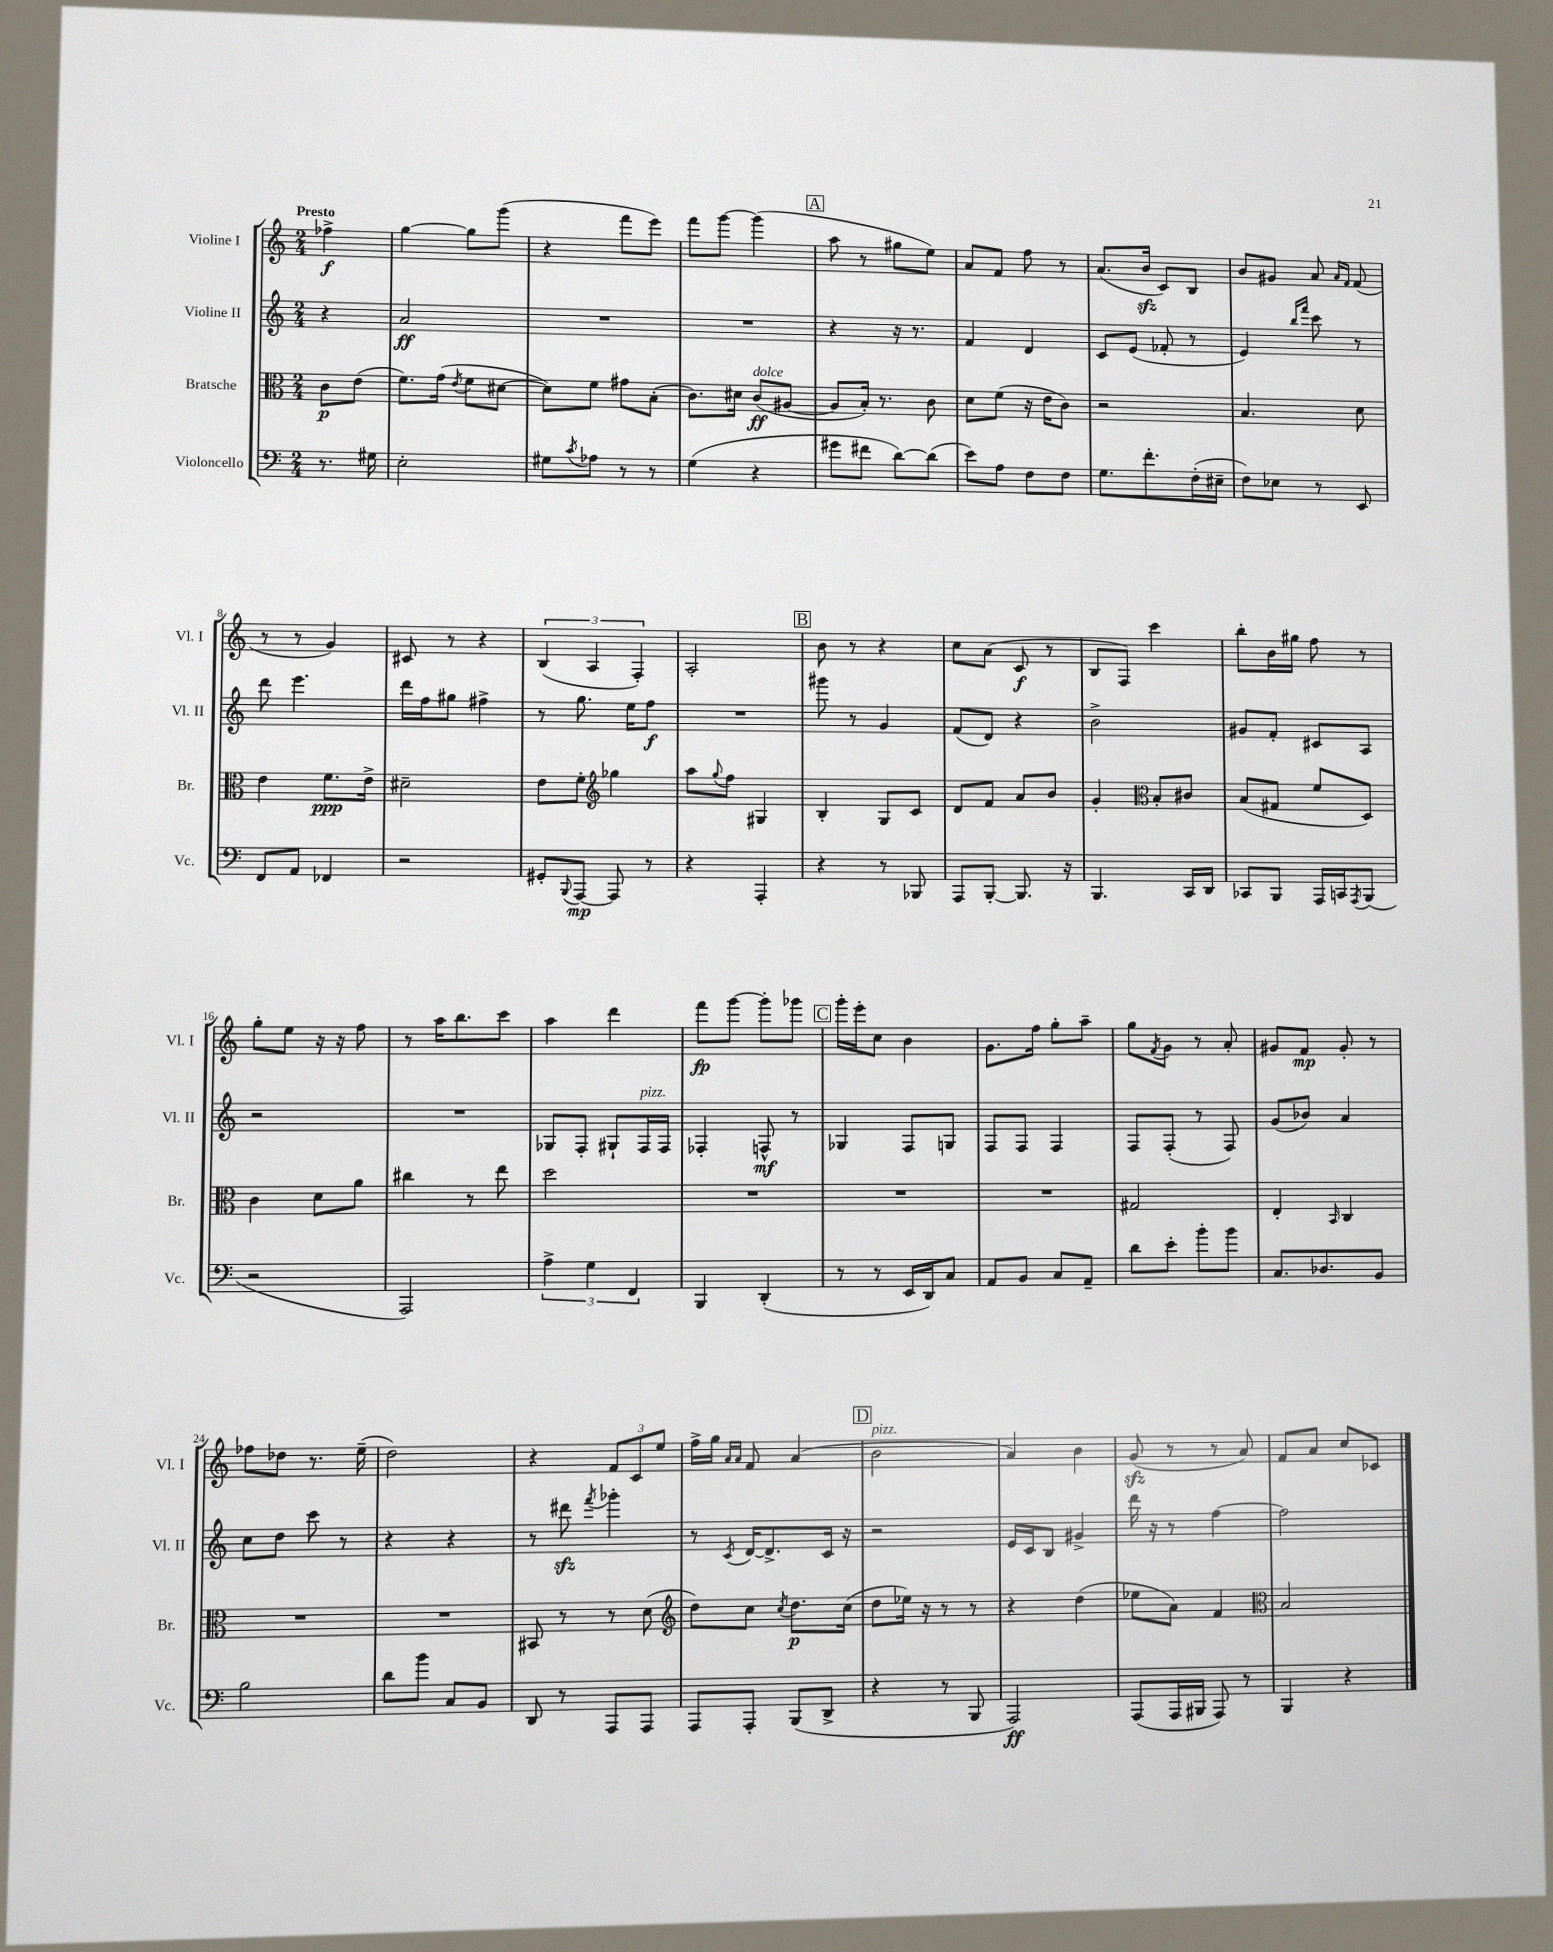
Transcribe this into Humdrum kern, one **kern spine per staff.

**kern	**kern	**kern	**kern
*staff4	*staff3	*staff2	*staff1
*clefF4	*clefC3	*clefG2	*clefG2
*k[]	*k[]	*k[]	*k[]
*M2/4	*M2/4	*M2/4	*M2/4
8.r	8c	4r	4ff-^
.	(8e	.	.
16G#	.	.	.
=	=	=	=
2E'	8.f)	2a	[4gg
.	(16g	.	.
.	8qe	.	.
.	8f	.	8gg]
.	[8d#	.	(8ggg
=	=	=	=
8G#	8d#])	2r	4r
8qc	.	.	.
8A-	8f	.	.
8r	8g#	.	8fff
8r	(8B'	.	8eee)
=	=	=	=
(4G	8.c)	2r	8fff
.	.	.	[8ggg
.	16d#	.	.
4r	(8c	.	(4ggg]
.	[8A#	.	.
=	=	=	=
8g#	8A#]	4r	8aa
8f#	16B')	.	8r
.	8.r	.	.
[8d)	.	16r	8gg#
.	.	8.r	.
(8d]	8c	.	8ee)
=	=	=	=
8e)	8d	4f	8a
8A	(8f	.	8f
8F	16r	4d	8ff
.	16e	.	.
8F	8c)	.	8r
=	=	=	=
8.G	2r	8c	(8.a
.	.	(8e	.
8.f'	.	.	16b
.	.	8f-'	8c)
(16F'	.	8r	8B
16E#~	.	.	.
=	=	=	=
8F)	4.B	4e)	8b
8E-	.	.	8g#
.	.	16qqbb	.
.	.	16qqfff	.
8r	.	8ccc	8a
.	.	.	16qqa
.	.	.	16qqf
8EE	8d	8r	(8f
=	=	=	=
8FF	4e	8ddd	8r
8AA	.	4.eee	8r
4FF-	8.f	.	4g)
.	16e^	.	.
=	=	=	=
2r	2d#~	16ddd	8c#
.	.	16ff	.
.	.	8gg#	8r
.	.	4ff#^	4r
=	=	=	=
8GG#'	8e	8r	(6B
8qqBBB	.	.	.
[8AAA	8f'	8.gg	.
.	.	.	6A
*	*clefG2	*	*
8AAA]	4gg-	.	.
.	.	16ee	.
.	.	.	6F')
8r	.	8ff	.
=	=	=	=
4r	8aa	2r	2A'
.	8qqgg	.	.
.	8ff	.	.
4AAA'	4G#	.	.
=	=	=	=
4r	4B'	8ggg#	8b
.	.	8r	8r
8r	8G	4g	4r
8BBB-	8c	.	.
=	=	=	=
8AAA	8d	(8f	8cc
[8BBB'	8f	8d)	(8a
8.BBB]	8a	4r	8c
.	8b	.	8r
16r	.	.	.
=	=	=	=
4.BBB	4g'	2b^	8B
.	.	.	8F)
*	*clefC3	*	*
.	8B'	.	4ccc
16CC	8c#	.	.
16DD	.	.	.
=	=	=	=
8CC-	(8B	8g#	8bb'
8BBB	8G#	8f'	16b
.	.	.	16gg#
16AAA	8f	8c#	8ff
16CC	.	.	.
8qAAA	.	.	.
(8BBB	8D)	8A	8r
=	=	=	=
2r	4c	2r	8gg'
.	.	.	8ee
.	8d	.	16r
.	.	.	16r
.	8a	.	8ff
=	=	=	=
2AAA)	4cc#	2r	8r
.	.	.	16aa
.	.	.	8.bb
.	8r	.	.
.	8ee	.	8ccc
=	=	=	=
6A^	2dd	8G-	4aa
.	.	8F'	.
6G	.	.	.
.	.	8G#`	4ddd
6FF	.	.	.
.	.	16F	.
.	.	16F	.
=	=	=	=
4BBB	2r	4F-'	8fff
.	.	.	[8ggg
(4DD'	.	8F^^	8ggg']
.	.	8r	8ggg-
=	=	=	=
8r	2r	4G-	16ggg'
.	.	.	16eee'
8r	.	.	8cc
16EE	.	8F	4b
16DD)	.	.	.
8C	.	8G	.
=	=	=	=
8AA	2r	8F	8.g
8BB	.	8F	.
.	.	.	16ff
8C	.	4F	8gg'
8AA~	.	.	8aa~
=	=	=	=
8d	2G#	8F	8gg
.	.	.	8qf
8e'	.	(8F'	8g
8b'	.	8r	8r
8b	.	8F)	8a'
=	=	=	=
8.C	4E'	(8g	8g#
.	.	8b-)	8f
8.D-	.	.	.
.	16qqBB	.	.
.	4C	4a	8g#'
8BB	.	.	8r
=	=	=	=
2B	2r	8cc	8ff-
.	.	8dd	8dd-
.	.	8ccc	8.r
.	.	8r	.
.	.	.	(16ee~
=	=	=	=
8d	2r	4r	2dd)
8b	.	.	.
8C	.	4r	.
8BB	.	.	.
=	=	=	=
8DD	8BB#	8r	4r
8r	8r	8ddd#	.
.	.	8qfff	.
8AAA	8r	4ggg-'	12f
.	.	.	12c
8AAA	(8d	.	.
.	.	.	12ee
=	=	=	=
*	*clefG2	*	*
8AAA	8dd)	8r	16ff^
.	.	.	16gg
.	.	.	16qqa
.	.	8qc	16qqa
8AAA'	8cc	[16d	8f
.	.	8.d^]	.
.	8qcc	.	.
(8BBB	8.dd	.	(4a
8DD^	.	16c	.
.	(16cc	16r	.
=	=	=	=
4r	8dd	2r	2b
.	16ee-)	.	.
.	16r	.	.
8r	8r	.	.
8BBB	8r	.	.
=	=	=	=
2AAA)	4r	16e	4a)
.	.	16c	.
.	.	8B	.
.	(4dd	4g#^	4b
=	=	=	=
(8AAA	8ee-	16ddd	(8g
.	.	16r	.
16AAA	8a)	8r	8r
16BBB#	.	.	.
8AAA)	4f	[4ff	8r
8r	.	.	8a)
=	=	=	=
*	*clefC3	*	*
4BBB	2B	2ff]	8f
.	.	.	8a
4r	.	.	8cc
.	.	.	8c-
==	==	==	==
*-	*-	*-	*-
